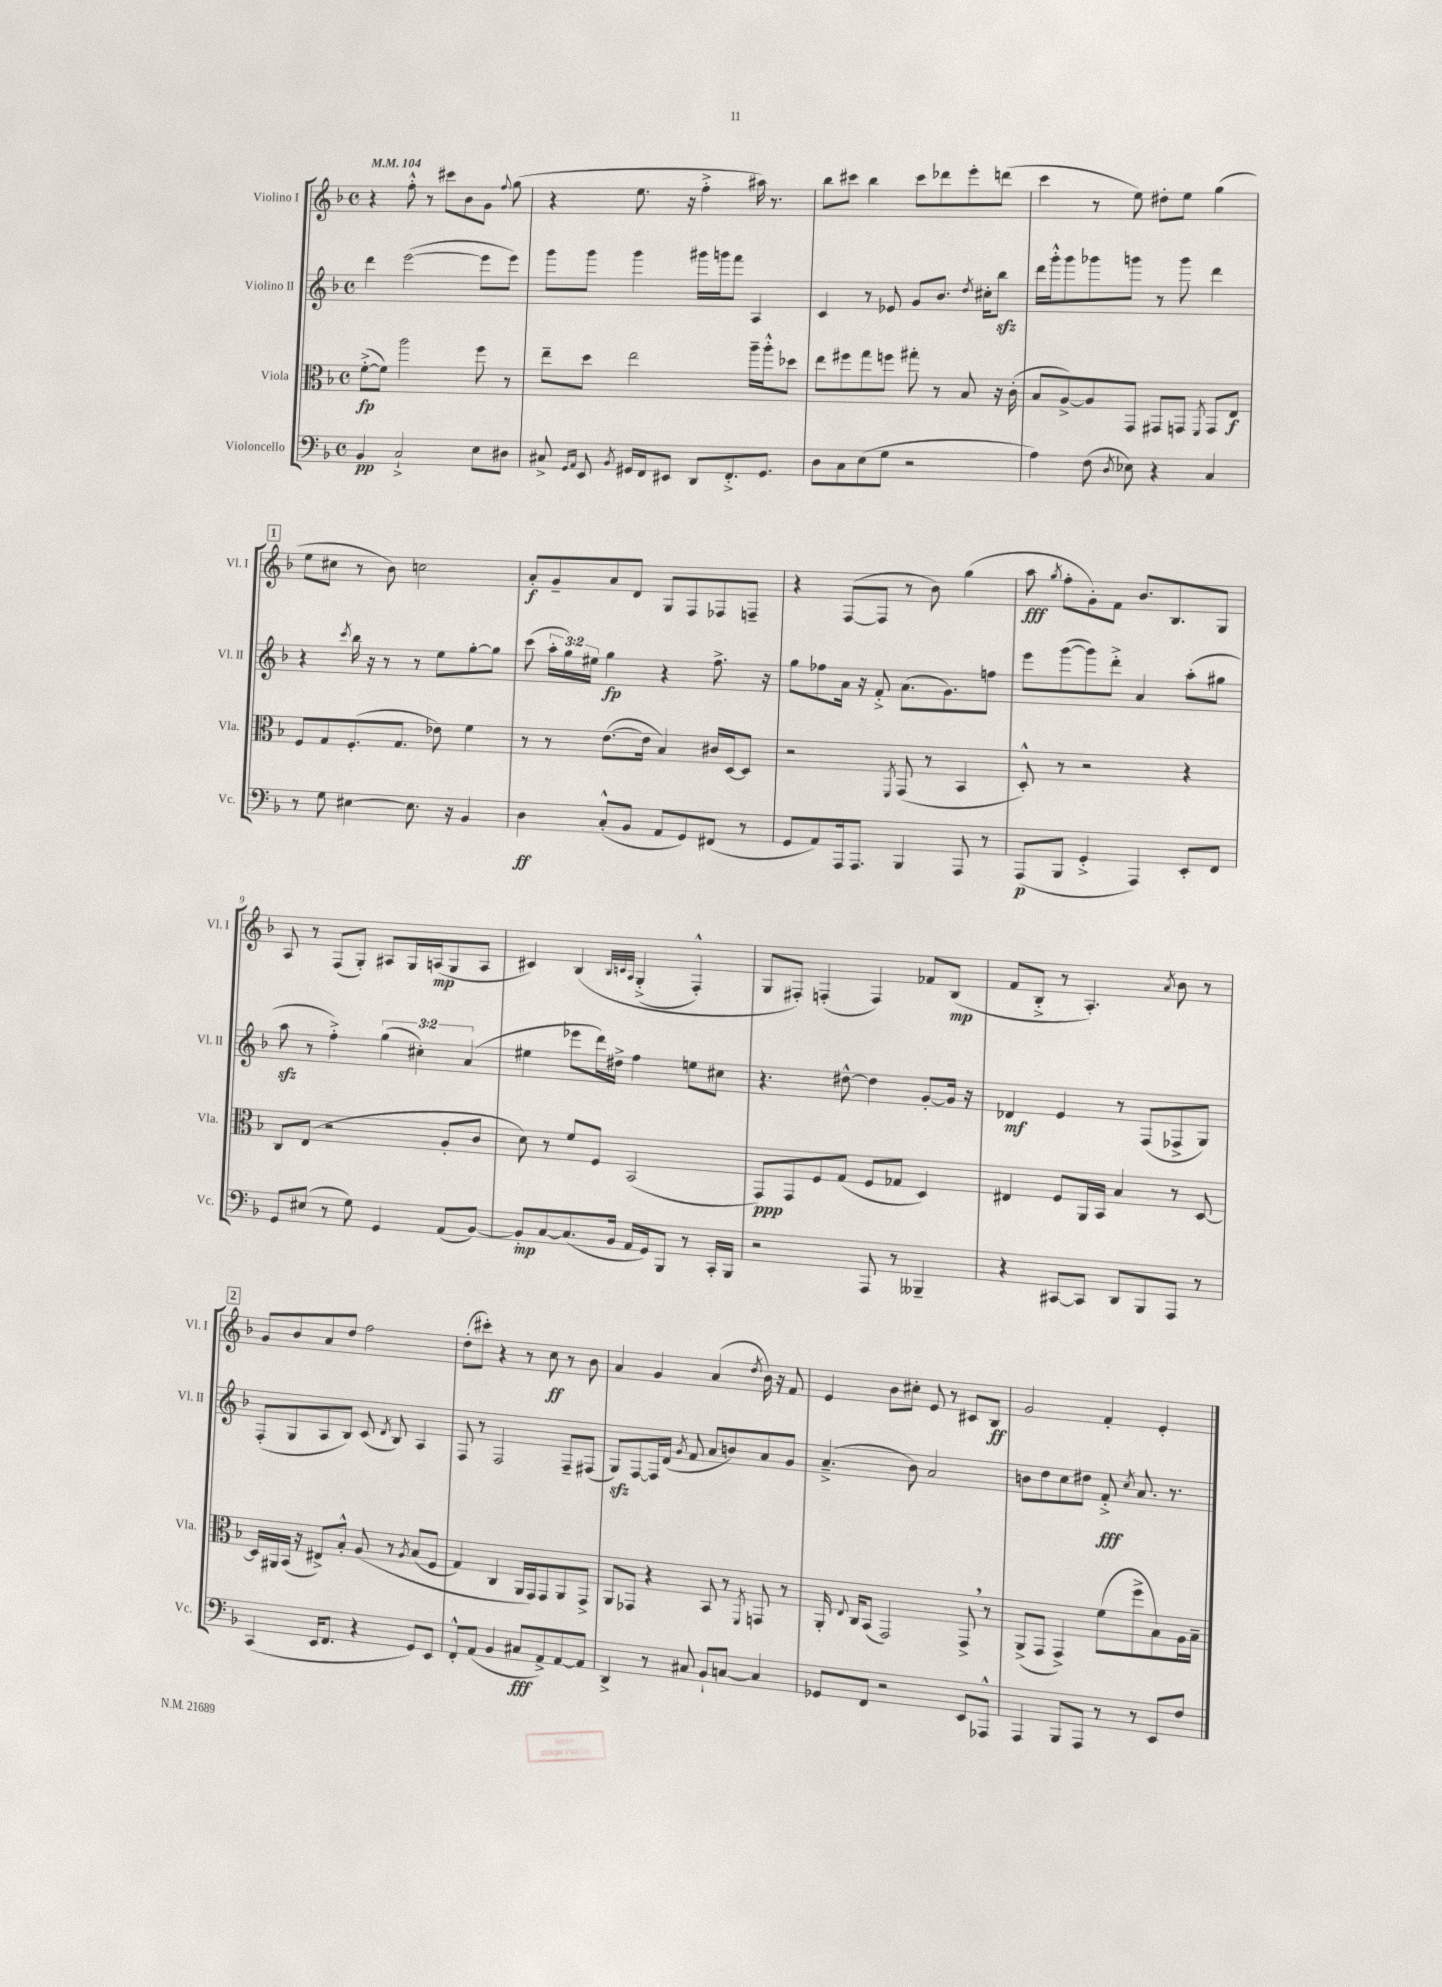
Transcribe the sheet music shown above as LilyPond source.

<<
\new StaffGroup <<
\new Staff = "s0" \with { instrumentName = "Violino I" shortInstrumentName = "Vl. I" } {
    \clef treble \key f \major \defaultTimeSignature \time 4/4 \tempo 4 = 104
    \autoBeamOff r4 f''8-.-^ r8 cis'''8[ bes'8 g'8] \appoggiatura { f''8 } g''8( |
    r4 e''8. r16 f''4-.-> ais''16) r8. |
    bes''8[ cis'''8] bes''4 cis'''8[ des'''8 e'''8-. d'''8]( |
    c'''4 r8 e''8) dis''8[-. e''8] g''4( |
    \mark \markup { \box "1" } e''8[ cis''8] r8 bes'8) c''2 |
    a'8[-.\f g'8-- a'8 d'8] g8[ f8 fes8 f8]-- |
    r4 f8[~( f8] r8 bes'8) g''4( |
    a''8\fff \acciaccatura { g''8 } f''8[-. g'8-.) f'8] bes'8.[ bes8. g8] |
    a8 r8 f8[( g8]-.) ais8[ g16 a16\mp( g8 a8] |
    cis'4) bes4\( \grace { bes32[ c'32 a32] } g4-.->( f4-.-^) |
    g8[ fis8]-.\) f4-.( f4) fes'8[ bes8]\mp( |
    f'8[ bes8]-.-> r8 a4.-.) \acciaccatura { a'8 } bes'8 r8 |
    \mark \markup { \box "2" } g'8[ bes'8 a'8 d''8] f''2 |
    d''8[-.( cis'''8]-.) r4 r8 c''8\ff r8 bes'8 |
    a'4 g'4 a'4( \acciaccatura { d''8 } bes'16) r16 f'8 |
    e'4 bes'8[ cis''8]-. e'8 r8 cis'8[ bes8]\ff |
    g'2 f'4-. e'4-. \bar "|." |
}
\new Staff = "s1" \with { instrumentName = "Violino II" shortInstrumentName = "Vl. II" } {
    \clef treble \key f \major \defaultTimeSignature \time 4/4 \override Staff.TupletNumber.text = #tuplet-number::calc-fraction-text
    \autoBeamOff d'''4 e'''2~( e'''8[ e'''8]) |
    g'''8[ g'''8] g'''4 gis'''16[ g'''16 f'''8] a4 |
    c'4 r8 ees'8 g'8[ bes'8.] \acciaccatura { d''8 } cis''16[-. bes''8]\sfz |
    d'''16[ g'''16-.-^ g'''8 ges'''8 g'''8] r8 g'''8 d'''4 |
    \mark \markup { \box "1" } r4 \acciaccatura { c'''8 } bes''16 r16 r8 r8 e''8[ g''8~-. g''8] |
    c'''8( \tuplet 3/2 { a''16[-. g''16) eis''16] } g''4\fp r4 f''8.-> r16 |
    g''8[ fes''8 a'16] r16 f'8-.-> a'8.[( g'8.) f''8] |
    e'''8[ g'''8~( g'''8) d'''8]-.-> a'4 a''8[-.( gis''8] |
    a''8\sfz r8 f''4-.->) \tuplet 3/2 { g''4( cis''4-.) a'4( } |
    eis''4 ees'''8[ d'''16) dis''16]-> f''4 e''8[ cis''8] |
    r4. dis''8~-^ dis''4 g'8[~-. g'16] r16 |
    des'4\mf e'4 r8 f8[( fes8-> g8]) |
    \mark \markup { \box "2" } f8[-.( g8 a8 bes8]) c'8( \acciaccatura { d'8 } bes8) a4 |
    f8 r8 f2 f8[-- fis8]( |
    g8[\sfz) f8~ f16 d'16]( \acciaccatura { g'8 } f'8 a'8[ b'8) a'8 g'8] |
    a'4.--->( bes'8) a'2 |
    b'8[ d''8 c''8 dis''8] f'8-.->\fff \acciaccatura { c''8 } a'8. r8. \bar "|." |
}
\new Staff = "s2" \with { instrumentName = "Viola" shortInstrumentName = "Vla." } {
    \clef alto \key f \major \defaultTimeSignature \time 4/4
    \autoBeamOff f'8[~-.->\fp( f'8]) a''2 f''8 r8 |
    e''8[-- d''8] e''2 a''16[-- a''16-.-^ des''8] |
    e''8[ fis''8 g''8 f''8] gis''8-. r8 bes8 r16 c'16-.( |
    bes8[ a8~->) a8 g,8] gis,8[ g,8] \acciaccatura { f,8 } g,8[ e8]\f |
    \mark \markup { \box "1" } f8[ g8 f8.-.( g8.] ees'8) f'4 |
    r8 r8 e'8.[~( e'16] bes4) cis'16[ d16~ d8] |
    r2 \acciaccatura { f,8 } g,8( r8 bes,4 |
    d8-.-^) r8 r2 r4 |
    c8[ e8]( r2 a8[-. c'8] |
    d'8) r8 f'8[ f8] bes,2( |
    g,8[\ppp) g,8 f8 g8]( f8[ ges8] d4) |
    eis4 f8[ a,16 bes,16] bes4 r8 d8~ |
    \mark \markup { \box "2" } d16[ ais,16 bes,16]( r16 eis8[->) bes8]-.-^ a8\( r8 \acciaccatura { a8 } bes8[( f8] |
    g4) c4 a,16[ g,16\) g,8 a,8 g,8]-> |
    a,8[ ges,8] r4 bes,8 r8 \acciaccatura { f,8 } g,8 r8 |
    a,16-. \appoggiatura { e8 } c16[ bes,8]( g,2) g,8-> \breathe r8 |
    a,8[->( g,8] g,4->) f'8[( f''8-> bes8) a16 bes16]-- \bar "|." |
}
\new Staff = "s3" \with { instrumentName = "Violoncello" shortInstrumentName = "Vc." } {
    \clef bass \key f \major \defaultTimeSignature \time 4/4
    \autoBeamOff bes,4\pp c2-!-> e8[ dis8] |
    cis8-> \grace { g,16[ a,16] } e,8 \acciaccatura { bes,8 } gis,16[ f,16 eis,8] d,8[ f,8.-.-> gis,8.] |
    d8[ c8 e8( g8] r2 |
    a4) f8( \acciaccatura { d8 } ees8) r4 c4 |
    \mark \markup { \box "1" } r8 g8 eis4~ eis8. r16 bes,4 |
    d4\ff c8[-.-^( bes,8] a,8[ g,8) fis,8]( r8 |
    g,8[ a,8) a,,16 a,,8.] bes,,4 a,,8 r8 |
    a,,8[\p( bes,,8] g,4-.-> a,,4) e,8[-. f,8] |
    g,8[ eis8]( r8 g8) g,4 a,8[( bes,8]~) |
    bes,8[-.\mp c8~ c8.( bes,16] a,16[ g,16) bes,,8] r8 c,16[-. bes,,16] |
    r2 a,,8 r8 beses,,4-- |
    r4 cis,8[~ cis,8] d,8[ bes,,8 a,,8] r8 |
    \mark \markup { \box "2" } c,4( e,16[ f,8.] r4 g,8[) e,8] |
    f,8[-.-^ a,8]( bes,4 cis8[\fff a,8->) a,8~ a,8] |
    d,4-> r8 cis8 bes,8[-! c8]~ c4 |
    ges,8[ f,8] r2 e,8[ aes,,8]-^ |
    a,,4 bes,,8[ a,,8] r8 r8 e,8[ f8] \bar "|." |
}
>>
>>
